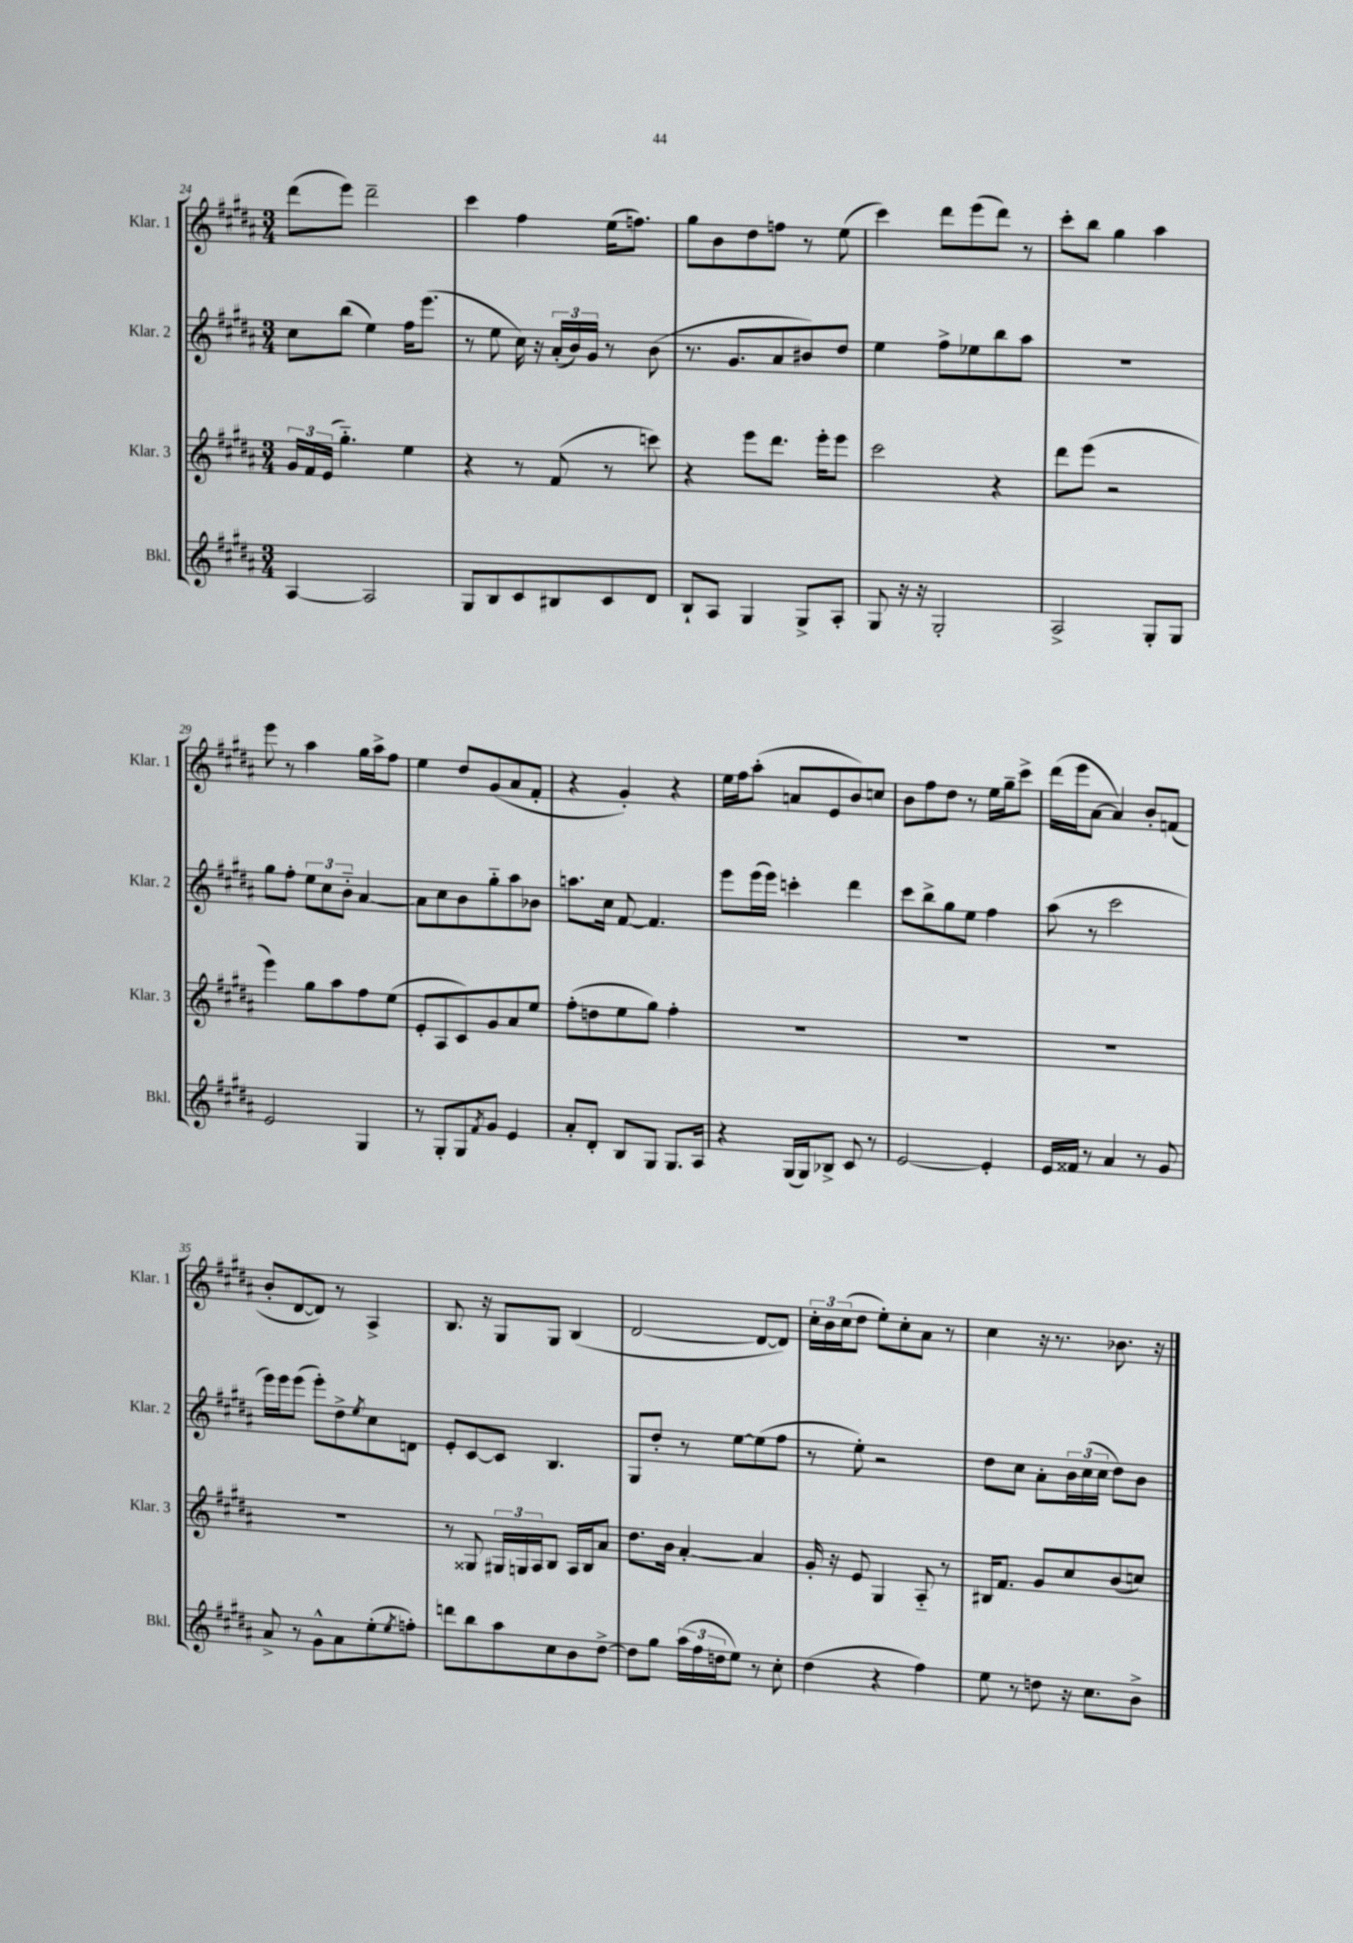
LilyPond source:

<<
\new StaffGroup <<
\new Staff = "s0" \with { instrumentName = "Klar. 1" shortInstrumentName = "Klar. 1" } {
    \clef treble \key b \major \numericTimeSignature \time 3/4
    dis'''8( e'''8) dis'''2-- |
    cis'''4 fis''4 e''16( f''8.) |
    gis''8 b'8 dis''8 f''8 r8 e''8( |
    cis'''4) dis'''8 e'''8( dis'''8) r8 |
    cis'''8-. b''8 gis''4 ais''4 |
    e'''8 r8 ais''4 gis''16 ais''16-> fis''8 |
    e''4 dis''8 gis'8( ais'8 fis'8-. |
    r4 gis'4-.) r4 |
    e''16 fis''16 ais''8-.( a'8 e'8 b'8) c''8 |
    b'8 fis''8 dis''8 r8 e''16 gis''16-- cis'''8-> |
    dis'''16( e'''16 ais'8~ ais'4) b'8-. f'8( |
    b'8-. dis'8~ dis'8) r8 ais4-> |
    b8. r16 gis8 gis8 b4( |
    dis'2~ dis'8~ dis'8) |
    \tuplet 3/2 { cis''16-. b'16 cis''16( } dis''8 e''8-.) cis''8-. ais'8 r8 |
    cis''4 r16 r8. bes'8. r16 \bar "|." |
}
\new Staff = "s1" \with { instrumentName = "Klar. 2" shortInstrumentName = "Klar. 2" } {
    \clef treble \key b \major \numericTimeSignature \time 3/4
    cis''8 b''8( e''4) fis''16 e'''8.( |
    r8 e''8 cis''16) r16 \tuplet 3/2 { ais'16-.( b'16) gis'16 } r8 b'8( |
    r8. gis'8. ais'8 bis'8) dis''8 |
    e''4 fis''8-> ees''8 b''8 ais''8 |
    R2. |
    gis''8 fis''8-. \tuplet 3/2 { e''8 cis''8 b'8-_ } ais'4~ |
    ais'8 cis''8 b'8 gis''8-_ ais''8 bes'8 |
    a''8. cis''16 fis'8~ fis'4. |
    e'''8 e'''16( e'''16) c'''4-. dis'''4 |
    cis'''8 b''8-> gis''8 e''8 fis''4 |
    ais''8( r8 cis'''2 |
    e'''16) e'''16 e'''8( e'''8-.) dis''8-> \acciaccatura { e''8 } cis''8 d'8 |
    e'8-. cis'8~ cis'8 b4. |
    gis8 dis''8-. r8 e''8~ e''8( fis''8 |
    r8 e''8-.) r2 |
    dis''8 cis''8 ais'8-. \tuplet 3/2 { b'16 cis''16( cis''16 } dis''8) b'8 \bar "|." |
}
\new Staff = "s2" \with { instrumentName = "Klar. 3" shortInstrumentName = "Klar. 3" } {
    \clef treble \key b \major \numericTimeSignature \time 3/4
    \tuplet 3/2 { gis'16 fis'16 e'16( } gis''4.-_) e''4 |
    r4 r8 fis'8( r8 c'''8) |
    r4 e'''8 dis'''8. e'''16-. e'''8 |
    cis'''2 r4 |
    dis'''8 e'''8( r2 |
    e'''4) gis''8 ais''8 fis''8 e''8( |
    e'8-. ais8 cis'8) gis'8 ais'8 e''8 |
    fis''8-.( d''8 e''8 gis''8) fis''4-. |
    R2. |
    R2. |
    R2. |
    R2. |
    r8 gisis8 \tuplet 3/2 { gis16 g16 ais16 } b8 ais16 b16 ais'8 |
    dis''8. b'16 ais'4~-. ais'4 |
    gis'16-. r16 e'8 gis4 ais8-_ r8 |
    bis16 fis'8. gis'8 cis''8 b'8( c''8) \bar "|." |
}
\new Staff = "s3" \with { instrumentName = "Bkl." shortInstrumentName = "Bkl." } {
    \clef treble \key b \major \numericTimeSignature \time 3/4
    ais4~ ais2 |
    gis8 b8 cis'8 bis8 cis'8 dis'8 |
    b8-! ais8 gis4 gis8-> ais8-. |
    gis8 r16 r16 gis2-. |
    ais2-> gis8-. gis8 |
    e'2 gis4 |
    r8 gis8-. gis8 \acciaccatura { fis'8 } gis'8 e'4 |
    ais'8-. dis'8-. b8 gis8 gis8. ais16 |
    r4 gis16( gis16) bes8-> cis'8 r8 |
    e'2~ e'4-. |
    e'16 fisis'16 r8 ais'4 r8 gis'8 |
    ais'8-> r8 gis'8-^ ais'8 e''8-.( \acciaccatura { e''8 } f''8-.) |
    d'''8 b''8 ais''8 cis''8 b'8 dis''8~-> |
    dis''8 gis''8 \tuplet 3/2 { ais''16( fis''16 d''16 } e''8) r8 cis''8-. |
    dis''4( r4 fis''4) |
    e''8 r8 d''8 r16 cis''8. b'8-> \bar "|." |
}
>>
>>
\layout { \context { \Score currentBarNumber = #24 } }
